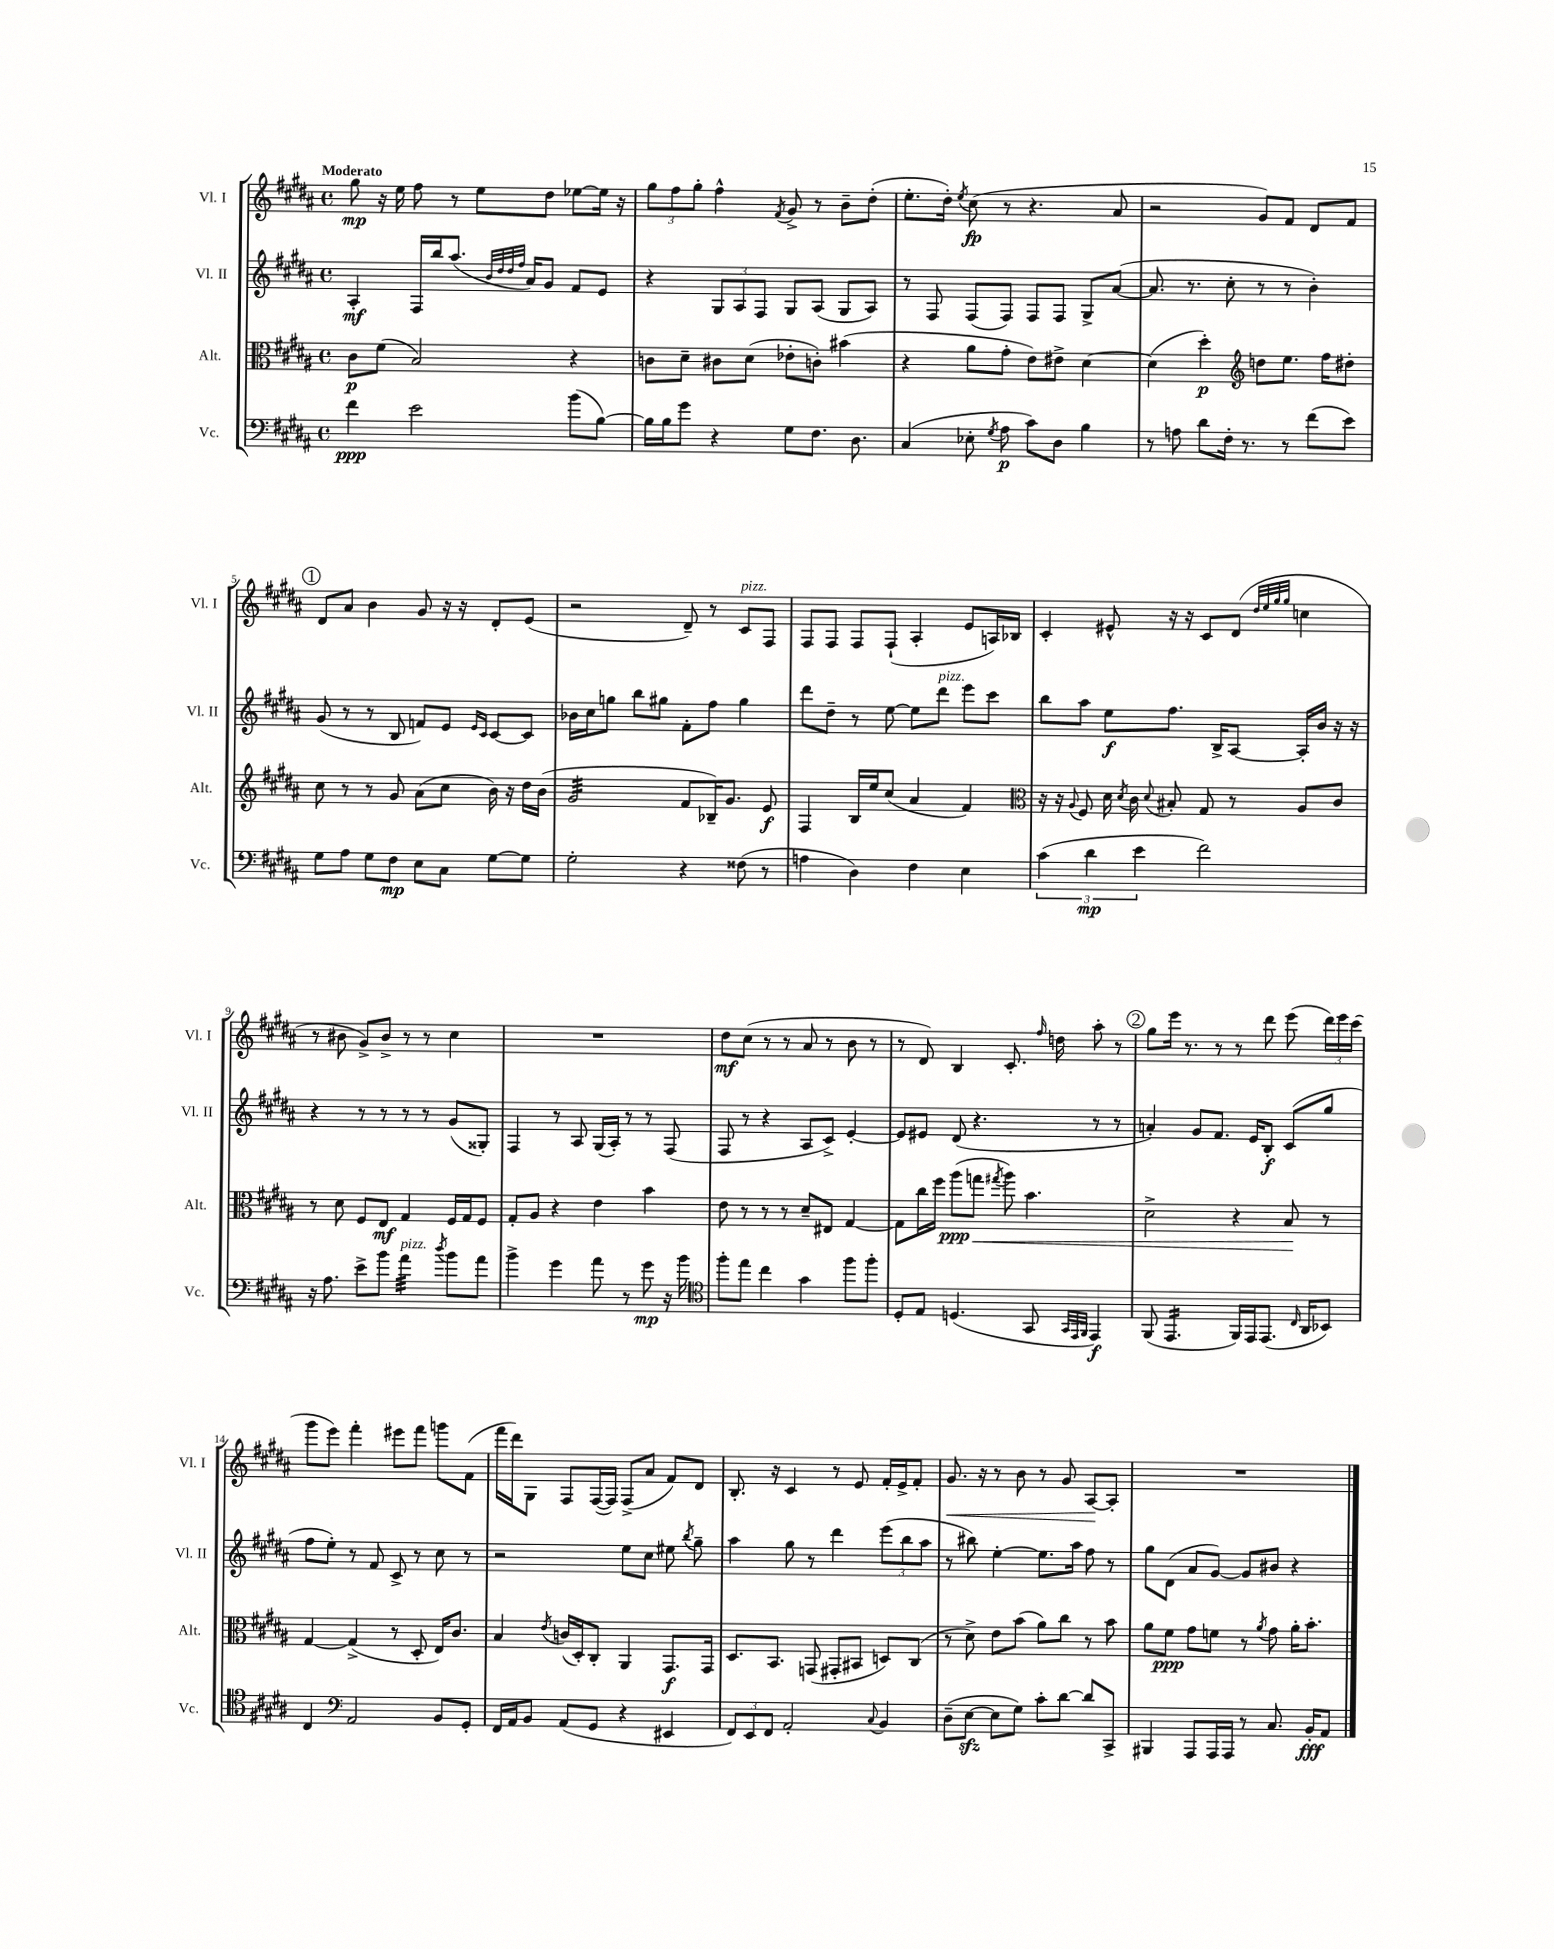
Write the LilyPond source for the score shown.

<<
\new StaffGroup <<
\new Staff = "s0" \with { instrumentName = "Vl. I" shortInstrumentName = "Vl. I" } {
    \clef treble \key b \major \defaultTimeSignature \time 4/4 \tempo "Moderato"
    \autoBeamOff gis''8\mp r16 e''16 fis''8 r8 e''8[ dis''8] ees''8[~ ees''16] r16 |
    \tuplet 3/2 { gis''8[ fis''8 gis''8]-. } fis''4-^ \acciaccatura { fis'8 } gis'8-> r8 b'8[-- dis''8]-.( |
    e''8.[-. dis''16]-.) \acciaccatura { e''8 } cis''8\fp( r8 r4. ais'8 |
    r2 gis'8[) fis'8] dis'8[ fis'8] |
    \mark \markup { \circle "1" } dis'8[ ais'8] b'4 gis'8 r16 r16 dis'8[-. e'8]( |
    r2 dis'8--) r8 cis'8[^\markup { \italic "pizz." } fis8] |
    fis8[ fis8] fis8[ fis8]-!( ais4-. e'8[ a16) bes16] |
    cis'4-. eis'8-^ r16 r16 cis'8[ dis'8]( \grace { dis''32[ e''32 gis''32 gis''32] } c''4 |
    r8 bis'8 gis'8[->) bis'8]-> r8 r8 cis''4 |
    R1 |
    dis''8[\mf cis''8]( r8 r8 ais'8 r8 b'8 r8 |
    r8 dis'8) b4 cis'8.-. \grace { fis''16 } d''16 ais''8-. r8 |
    \mark \markup { \circle "2" } gis''8[ e'''16] r8. r8 r8 dis'''8 e'''8( \tuplet 3/2 { dis'''16[) e'''16 cis'''16]( } |
    gis'''8[ e'''8]) fis'''4-. eis'''8[ fis'''8] g'''8[ fis'8]( |
    fis'''16[ dis'''16) gis8] fis8[ fis16~( fis16]) fis8[->( ais'8] fis'8[) dis'8] |
    b8.-. r16 cis'4 r8 e'8 fis'16[-. e'16-> fis'8]-. |
    gis'8.\< r16 r8 b'8 r8 gis'8 ais8[~\! ais8]-. |
    R1 \bar "|." |
}
\new Staff = "s1" \with { instrumentName = "Vl. II" shortInstrumentName = "Vl. II" } {
    \clef treble \key b \major \defaultTimeSignature \time 4/4
    \autoBeamOff ais4-.\mf fis16[ b''16 ais''8.]( \grace { b'32[ dis''32 dis''32 fis''32] } ais'16[) gis'8] fis'8[ e'8] |
    r4 \tuplet 3/2 { gis8[ ais8 fis8] } gis8[ ais8]( gis8[ ais8]) |
    r8 fis8 fis8[( fis8]) fis8[ fis8] gis8[-> ais'8]~( |
    ais'8. r8. cis''8-. r8 r8 b'4-.) |
    \mark \markup { \circle "1" } gis'8( r8 r8 b8 f'8[) e'8] \grace { e'16[ cis'16] } cis'8[~ cis'8] |
    bes'16[ cis''16 g''8] b''8[ gis''8] fis'8[-. fis''8] gis''4 |
    dis'''8[ dis''8]-- r8 e''8~ e''8[ dis'''8]^\markup { \italic "pizz." } e'''8[ cis'''8] |
    b''8[ ais''8] e''8[\f fis''8.] b16[-> ais8]~ ais16[-. b'16] r16 r16 |
    r4 r8 r8 r8 r8 gis'8[( gisis8]-.) |
    fis4 r8 ais8 gis16[( ais16]-.) r8 r8 fis8( |
    fis8 r8 r4 ais8[ cis'8]->) e'4~-. |
    e'8[ eis'8] dis'8( r4. r8 r8 |
    \mark \markup { \circle "2" } a'4-.) gis'8[ fis'8.] e'16[ b8]-.\f cis'8[( gis''8] |
    fis''8[ e''8]-.) r8 fis'8 cis'8-> r8 cis''8 r8 |
    r2 e''8[ cis''8] eis''8 \acciaccatura { b''8 } gis''8-- |
    ais''4 gis''8 r8 dis'''4 \tuplet 3/2 { e'''8[( b''8 ais''8] } |
    r8 bis''8) e''4~-. e''8.[ ais''16] fis''8 r8 |
    gis''8[ dis'8]( ais'8[ gis'8]~) gis'8[ bis'8] r4 \bar "|." |
}
\new Staff = "s2" \with { instrumentName = "Alt." shortInstrumentName = "Alt." } {
    \clef alto \key b \major \defaultTimeSignature \time 4/4
    \autoBeamOff cis'8[\p fis'8]( b2) r4 |
    c'8[ dis'8]-- cis'8[ dis'8]( ees'8[-. c'8]-.) bis'4( |
    r4 ais'8[ gis'8]-. e'8[) eis'8]-> dis'4~ |
    dis'4( dis''4-.\p) \clef treble d''8[ e''8.] fis''16[ dis''8]-. |
    \mark \markup { \circle "1" } cis''8 r8 r8 gis'8 ais'8[( cis''8] b'16) r16 dis''16[ b'16]( |
    gis'2:32 fis'8[ bes16--) gis'8.] e'8\f |
    fis4 b16[ e''16 cis''8]( ais'4 fis'4) |
    \clef alto r16 r16 \appoggiatura { ais8 } fis8 dis'16 \acciaccatura { dis'8 } cis'16 \appoggiatura { dis'8 } bis8-. gis8 r8 ais8[ cis'8] |
    r8 dis'8 fis8[ e8]\mf gis4 fis16[ gis16 fis8] |
    gis8[-. ais8] r4 e'4 b'4 |
    e'8 r8 r8 r8 dis'8[-- eis8] gis4~ |
    gis8[ cis''16 fis''16] ais''8[\ppp( g''8]\< \acciaccatura { gis''8 } ais''8) b'4. |
    \mark \markup { \circle "2" } dis'2-> r4 b8\! r8 |
    gis4~ gis4->( r8 dis8-. e16[) cis'8.] |
    b4 \acciaccatura { e'8 } c'16[( dis16-.) cis8]-. ais,4 gis,8.[\f gis,16] |
    dis8.[ b,8.] g,8( gis,8[-. bis,8] d8[) cis8]( |
    r8 dis'8->) e'8[ b'8]( ais'8[) cis''8] r8 b'8 |
    ais'8[ fis'8]\ppp gis'8[ f'8] r8 \acciaccatura { ais'8 } gis'8 ais'16[-. b'8.]-. \bar "|." |
}
\new Staff = "s3" \with { instrumentName = "Vc." shortInstrumentName = "Vc." } {
    \clef bass \key b \major \defaultTimeSignature \time 4/4
    \autoBeamOff fis'4\ppp e'2 b'8[( b8]~) |
    b16[ b16 gis'8] r4 gis8[ fis8.] dis8. |
    cis4( ees8-. \acciaccatura { gis8 } ais8\p cis'8[) dis8] b4 |
    r8 a8 dis'8[ fis16]-. r8. r8 fis'8[( e'8]) |
    \mark \markup { \circle "1" } gis8[ ais8] gis8[ fis8]\mp e8[ cis8] gis8[~ gis8] |
    gis2-. r4 fisis8( r8 |
    a4 dis4) fis4 e4 |
    \tuplet 3/2 { cis'4( dis'4\mp e'4 } fis'2) |
    r16 ais8. e'8[-> b'8] ais'4:32^\markup { \italic "pizz." } \acciaccatura { dis''8 } b'8[ ais'8] |
    b'4-> gis'4 ais'8 r8 gis'8\mp r16 b'16 |
    \clef tenor fis''8[-. e''8] cis''4 gis'4 fis''8[ fis''8]-. |
    dis8[-. e8] d4.( gis,8 \grace { gis,32[ e,32 fis,32] } e,4\f) |
    \mark \markup { \circle "2" } fis,8( e,4.:16 fis,16[) e,16 e,8.]( \grace { cis16 } ais,16[ bes,8]) |
    cis4 \clef bass ais,2 b,8[ gis,8]-. |
    fis,16[ ais,16 b,8] ais,8[( gis,8] r4 eis,4 |
    \tuplet 3/2 { fis,8[) e,8 fis,8] } ais,2-. \appoggiatura { cis8 } b,4 |
    dis8[--( e8]~\sfz e8[ gis8]) cis'8[-. dis'8]~ dis'8[ cis,8]-> |
    bis,,4 ais,,8[ ais,,16 ais,,16] r8 cis8. b,16[-.\fff ais,8] \bar "|." |
}
>>
>>
